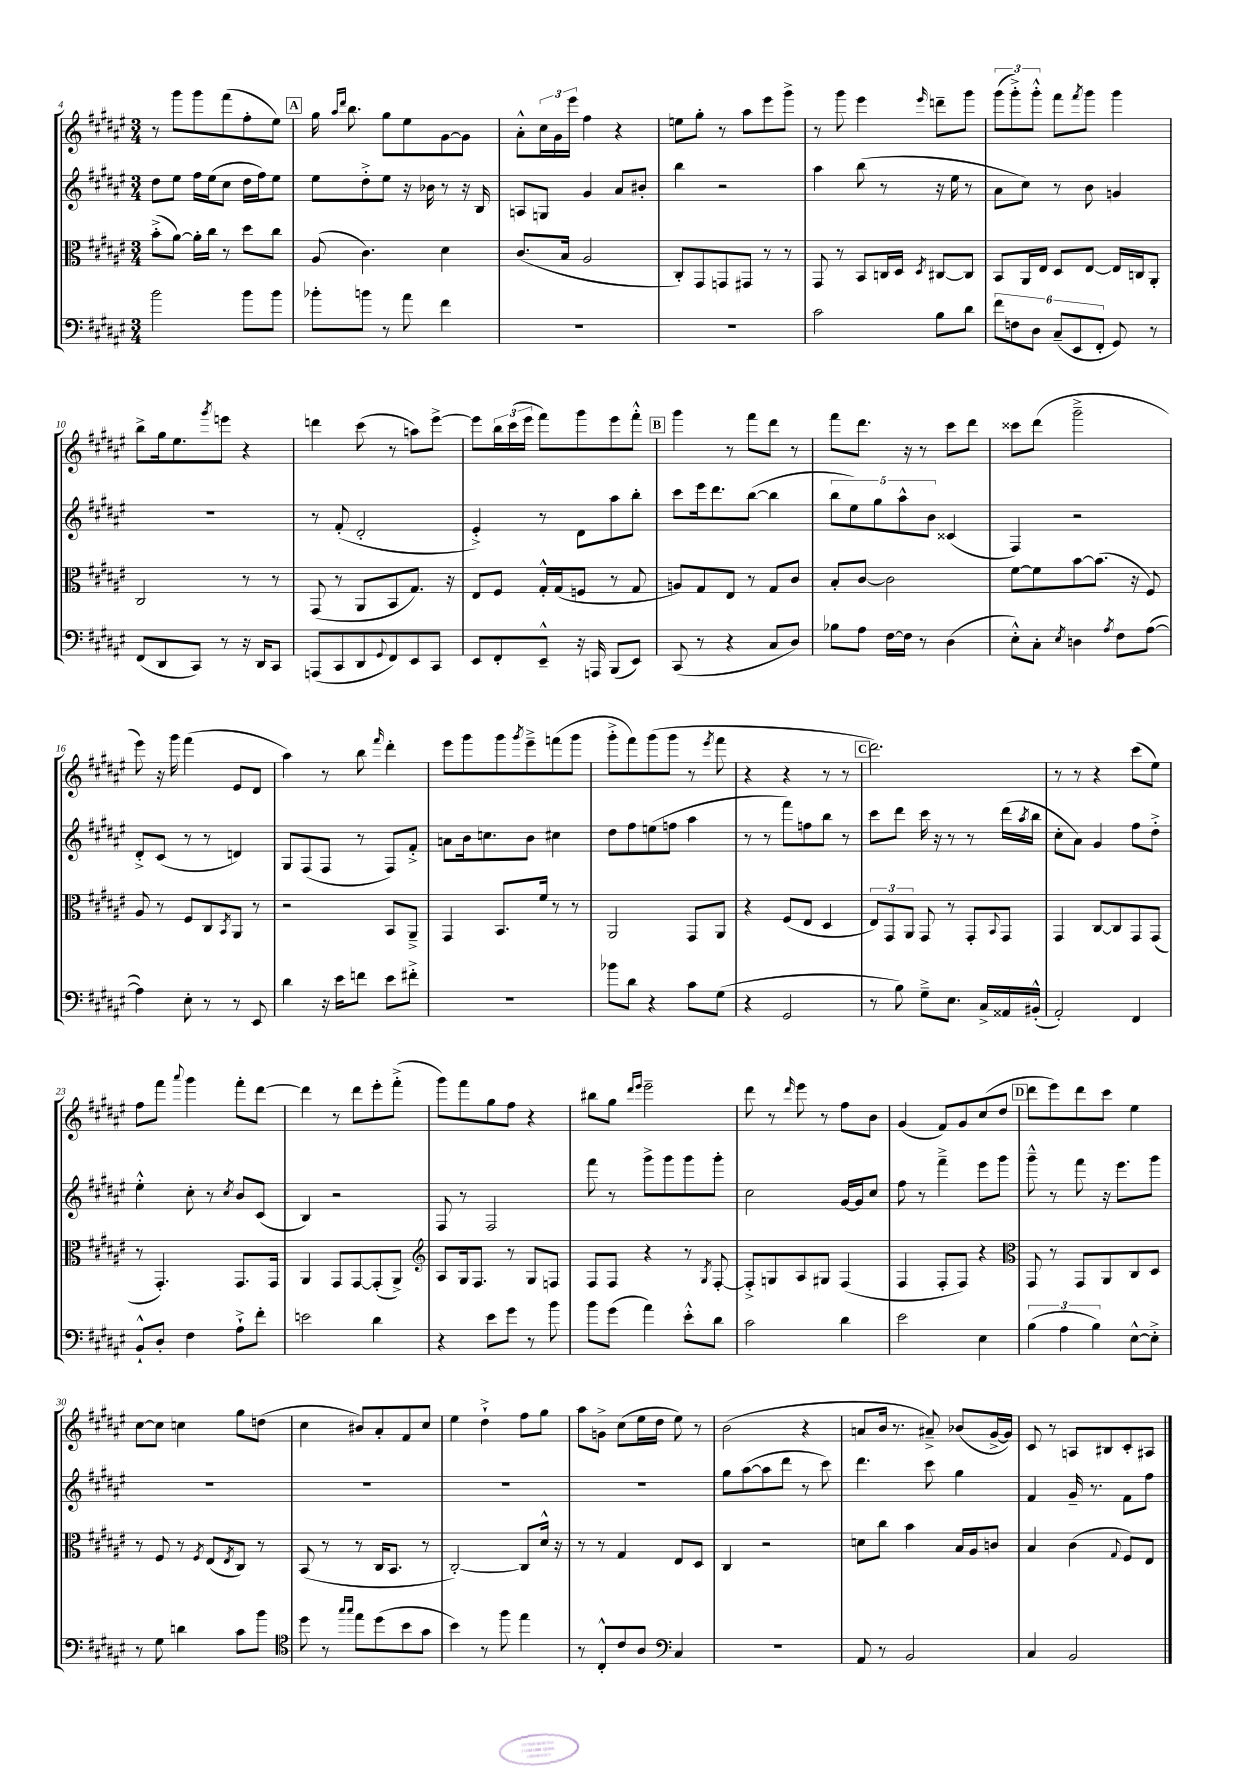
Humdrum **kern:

**kern	**kern	**kern	**kern
*part4	*part3	*part2	*part1
*staff4	*staff3	*staff2	*staff1
*clefF4	*clefC3	*clefG2	*clefG2
*k[f#c#g#d#a#e#]	*k[f#c#g#d#a#e#]	*k[f#c#g#d#a#e#]	*k[f#c#g#d#a#e#]
*M3/4	*M3/4	*M3/4	*M3/4
=4	=4	=4	=4
2b\	(8b'^\L	8dd#\L	8r
.	[8a#\J)	8ee#\J	8ggg#\L
.	16a#'\LL]	16ff#\LL	8ggg#\
.	16cc#\JJ	(16ee#\J	.
.	8r	8cc#\J	(8fff#\
8b\L	8dd#\L	16dd#\LL	8ff#'\
.	.	16ff#\J)	.
8b\J	8cc#\J	8ee#\J	8ee#\J)
!!LO:REH:place=s1:t=A
=5	=5	=5	=5
8b-X'\L	(8A#/	8ee#\L	16gg#\
.	.	.	16qqaa#/LL
.	.	.	16qqddd#/JJ
.	.	.	8.bb\
8bn\J	4.c#\)	8dd#'^\	.
8r	.	8ee#\J	8gg#\L
8a#\	.	16r	8ee#\
.	.	16b-X\	.
4f#\	4d#\	8r	[8g#\
.	.	16r	8g#\J]
.	.	16B/	.
=6	=6	=6	=6
2.r	(8.c#/L	8An/L	8a#'^^\L
.	.	8Gn/J	24cc#\L
.	.	.	24g#\
.	16B/Jk	.	.
.	.	.	24eee#\JJ
.	2A#/	4g#/	4ff#\
.	.	8a#/L	4r
.	.	8b#X'/J	.
=7	=7	=7	=7
2.r	8C#'/L)	4bb\	8een\L
.	8GG#/	.	8gg#'\J
.	8GGn/	2r	8r
.	8GG#X/J	.	8aa#\L
.	8r	.	8eee#\
.	8r	.	8ggg#^\J
=8	=8	=8	=8
2c#\	8GG#/	4aa#\	8r
.	8r	.	8ggg#\
.	8BB/L	(8bb\	4eee#\
.	16Cn/L	8r	.
.	16D#/JJ	.	.
.	8qD#/	.	16qqeee#/
8B\L	[8C#X/L	16r	8dddn~\L
.	.	16ee#\	.
8d#\J	8C#/J]	8r	8ggg#\J
=9	=9	=9	=9
12f#\L	8BB/L	8a#\L	(12ggg#\L
12Fn\	.	.	12ggg#'^\)
.	16AA#/L	8cc#\J)	.
12D#\J	.	.	12ggg#'^^\J
.	16E#/JJ	.	.
(12C#~/L	8D#/L	8r	8fff#\L
12EE#/	.	.	.
.	.	.	8qfff#/
.	[8E#/J	8b\	8ggg#\J
12FF#'/J	.	.	.
8GG#/)	16E#/LL]	4gn/	4ggg#\
.	16Cn/J	.	.
8r	8AA#'/J	.	.
!!LO:LB:g=z
=10	=10	=10	=10
(8FF#/L	2C#/	2.r	8bb^\L
8DD#/	.	.	16gg#\k
.	.	.	8.ee#\
8CC#/J)	.	.	.
.	.	.	8qggg#/
8r	.	.	8eeen\J
16r	8r	.	4r
16DD#/KL	.	.	.
8CC#/J	8r	.	.
=11	=11	=11	=11
(8AAAn/L	(8GG#/	8r	4dddn\
8CC#/	8r	(8f#'/	.
8DD#/	8AA#/L	2d#'/	(8ccc#\
8qqGG#/	.	.	.
8FF#/)	8BB/	.	8r
8EE#/	8.G#/J)	.	8aan\L)
8CC#/J	.	.	[8eee#^\J
.	16r	.	.
=12	=12	=12	=12
8EE#/L	8E#/L	4e#'^/)	8eee#\L]
8FF#'/	8F#/J	.	24bb\L
.	.	.	(24ccc#\
.	.	.	24eee#\JJ
8EE#~^^/J	16G#'^^/LL	8r	8fff#\L)
.	(16G#/J	.	.
16r	8Fn/J	8d#\L	8ggg#\
16AAAn/	.	.	.
(8BBB/L	8r	8aa#\	8eee#\
8EE#/J)	8G#/	8bb'\J	8fff#'^^\J
!!LO:REH:place=s1:t=B
=13	=13	=13	=13
(8CC#/	8An/L)	8ccc#\L	4ggg#\
8r	8G#/	16eee#\k	.
.	.	8.ddd#\	.
4r	8E#/J	.	8r
.	8r	([8bb\J	8fff#\L
8C#/L	8G#/L	4bb\]	8ddd#\J
8D#/J)	8c#/J	.	8r
=14	=14	=14	=14
8B-X\L	8B'/L	10bb\L	8fff#\L
.	.	10ee#\)	.
8A#\J	[8c#/J	.	8.ddd#\J
.	.	10gg#\	.
[16F#\LL	2c#\]	.	.
.	.	10aa#^^\	.
16F#\JJ]	.	.	16r
8r	.	.	8r
.	.	10b\J	.
(4D#\	.	(4c##X/	8ccc#\L
.	.	.	8ddd#\J
=15	=15	=15	=15
8E#'^^\L)	[8f#\L	4F#/)	8ccc##X\L
8C#'\J	8f#\]	.	(8ddd#\J
8qE#/	.	.	.
4Dn\	[8b\	2r	2ggg#~^\
.	(8.b\J]	.	.
8qA#/	.	.	.
8F#\L	.	.	.
.	16r	.	.
([8A#\J	8F#/)	.	.
!!LO:LB:g=z
=16	=16	=16	=16
4A#\])	8A#/	8d#'^/L	8eee#\)
.	8r	(8c#/J	16r
.	.	.	16ggg#\
8E#'\	8F#/L	8r	(4fff#\
8r	8C#/	8r	.
.	8qBB/	.	.
8r	8AA#/J	4dn/)	8e#/L
8EE#/	8r	.	8d#/J
=17	=17	=17	=17
4d#\	2r	8G#/L	4aa#\)
.	.	(8F#/	.
16r	.	8F#/J	8r
16e#\KL	.	.	.
8fn\J	.	8r	8bb\
.	.	.	16qqfff#/
8e#\L	8BB/L	8F#/L)	4ddd#'\
8f#X'^\J	8AA#~^/J	8f#'^/J	.
=18	=18	=18	=18
2.r	4GG#/	8an\L	8eee#\L
.	.	16b\k	8ggg#\
.	.	8.ccn\	.
.	8.BB/L	.	8ggg#\
.	.	.	8qggg#/
.	.	8b\J	8eee#~^\
.	16f#/Jk	.	.
.	8r	4cc#X\	(8fffn\
.	8r	.	8ggg#\J
=19	=19	=19	=19
8b-X\L	2AA#/	8dd#\L	8ggg#'^\L
8d#\J	.	8ff#\	8fff#\)
4r	.	(8een\	(8ggg#\
.	.	8ffn\J	8ggg#\J
8c#\L	8GG#/L	4aa#\	8r
.	.	.	8qeee#/
(8G#\J	8AA#/J	.	8fff#\
=20	=20	=20	=20
4r	4r	8r	4r
.	.	8r	.
2GG#/	(8F#/L	8fff#\L)	4r
.	8E#/J	8ffn\	.
.	4D#/	8bb\J	8r
.	.	8r	8r
!!LO:REH:place=s1:t=C
=21	=21	=21	=21
8r	12E#/L)	8ccc#\L	2.ddd#\)
.	12GG#/	.	.
8B\)	.	8ddd#\J	.
.	12AA#/J	.	.
8G#~^\L	8GG#/	16ccc#\	.
.	.	16r	.
8.E#\J	8r	8r	.
.	8GG#'/L	8r	.
16C#^/LL	.	.	.
.	8qqBB/	.	.
16AA##X/	8GG#/J	(16ddd#\LL	.
.	.	8qaa#/	.
(16BB#X'^^/JJ	.	16bb\JJ	.
=22	=22	=22	=22
2AA#'/)	4GG#/	8cc#'\L	8r
.	.	8a#\J)	8r
.	[8C#/L	4g#/	4r
.	8C#/]	.	.
4FF#/	8GG#/	8ff#\L	(8ccc#\L
.	(8GG#/J	8dd#'^\J	8ee#\J)
!!LO:LB:g=z
=23	=23	=23	=23
8BB`^^/L	8r	4ee#'^^\	8ff#\L
8D#'/J	4.GG#'/)	.	8fff#\J
.	.	.	8qqaaa#/
4F#\	.	8cc#'\	4ggg#\
.	.	8r	.
.	.	8qcc#/	.
8A#`^\L	8.GG#/L	8b/L	8fff#'\L
8f#'\J	.	(8c#/J	[8ddd#\J
.	16GG#/Jk	.	.
=24	=24	=24	=24
2en\	4AA#/	4B/)	4ddd#\]
.	8GG#/L	2r	8r
.	[8GG#/	.	8ddd#\L
4d#\	(8GG#'/]	.	8eee#'\
.	8AA#^/J)	.	(8fff#'^\J
=25	=25	=25	=25
*	*clefG2	*	*
4r	8A#/L	8F#/	8ggg#\L)
.	16G#/k	8r	8fff#\
.	8.F#/J	.	.
8e#\L	.	2F#/	8gg#\
8g#\J	8r	.	8ff#\J
8r	8G#/L	.	4r
8b\	8Fn/J	.	.
=26	=26	=26	=26
8b\L	8F#/L	8fff#\	8bb#X\L
(8g#\J	8F#/J	8r	8gg#\J
.	.	.	16qqddd#/LL
.	.	.	16qqeee#/JJ
4a#\)	4r	8ggg#^\L	2eee#~\
.	.	8ggg#\	.
8e#'^^\L	8r	8ggg#\	.
.	8qG#/	.	.
8d#\J	[8F#'/	8ggg#'\J	.
=27	=27	=27	=27
2c#\	8F#'^/L]	2cc#\	8ddd#\
.	8Gn/	.	8r
.	.	.	16qqddd#/
.	8A#/	.	8eee#\
.	8G#X/J	.	8r
4d#\	(4F#/	[16g#/LL	8ff#\L
.	.	16g#/J]	.
.	.	8cc#/J	8b\J
=28	=28	=28	=28
2e#\	4F#/	8ff#\	(4g#/
.	.	8r	.
.	8F#'/L	4fff#~^\	8f#/L)
.	8F#/J)	.	8g#/
4E#\	4r	8eee#\L	(8cc#/
.	.	8ggg#\J	8dd#/J
!!LO:REH:place=s1:t=D
=29	=29	=29	=29
*	*clefC3	*	*
(6B\	8GG#/	8ggg#~^^\	8ddd#\L
.	8r	8r	8eee#\)
6A#\	.	.	.
.	8GG#/L	8fff#\	8ddd#\
6B\)	.	.	.
.	8AA#/	16r	8ccc#\J
.	.	8.eee#\L	.
[8E#^^\L	8C#/	.	4ee#\
8E#'^\J]	8D#/J	8ggg#\J	.
!!LO:LB:g=z
=30	=30	=30	=30
8r	8r	2.r	[8cc#\L
8G#\	8F#/	.	8cc#\J]
4dn\	8r	.	4ccn\
.	8qF#/	.	.
.	(8E#/L	.	.
.	8qE#/	.	.
8c#\L	8C#/J)	.	8gg#\L
8b\J	8r	.	(8ddn\J
=31	=31	=31	=31
*clefC4	*	*	*
8dd#\	(8BB/	2.r	4cc#\
8r	8r	.	.
16qqgg#/LL	.	.	.
16qqgg#/JJ	.	.	.
8ee#\L	8r	.	8b#X/L)
(8dd#\	16C#/KL	.	8a#'/
.	8.BB/J	.	.
8b\	.	.	8f#/
8g#\J	8r	.	8cc#/J
=32	=32	=32	=32
4b\)	[2C#'/)	2.r	4ee#\
8r	.	.	4dd#`^\
8ff#\	.	.	.
4ee#\	8C#/L]	.	8ff#\L
.	16d#^^/Jk	.	8gg#\J
.	16r	.	.
=33	=33	=33	=33
8r	8r	2.r	8aa#\L
8C#'^^/L	8r	.	8gn^\J
8c#/	4G#/	.	(8cc#\L
8A#/J	.	.	16ee#\L
.	.	.	16dd#\JJ
*clefF4	*	*	*
4C#/	8E#/L	.	8ee#\)
.	8D#/J	.	8r
=34	=34	=34	=34
2.r	4C#/	8gg#\L	(2b\
.	.	([8aa#\	.
.	2r	8aa#\]	.
.	.	8ddd#\J	.
.	.	8r	4r
.	.	8ccc#\)	.
=35	=35	=35	=35
8AA#/	8dn\L	4.ddd#\	8an/L
8r	8cc#\J	.	16b/Jk
.	.	.	8.r
2BB/	4b\	.	.
.	.	8ccc#\	8a#X~^/)
.	16B/LL	4gg#\	(8b-X/L
.	16A#/J	.	.
.	8cn/J	.	[16g#^/L
.	.	.	16g#/JJ])
=36	=36	=36	=36
4C#/	4B/	4f#/	8c#/
.	.	.	8r
2BB/	(4c#\	16g#~/	8An/L
.	.	8.r	.
.	.	.	8B#X/
.	8qqG#/	.	.
.	8F#/L)	8f#\L	8c#'/
.	8E#/J	8ff#\J	8A#X/J
==	==	==	==
*-	*-	*-	*-
